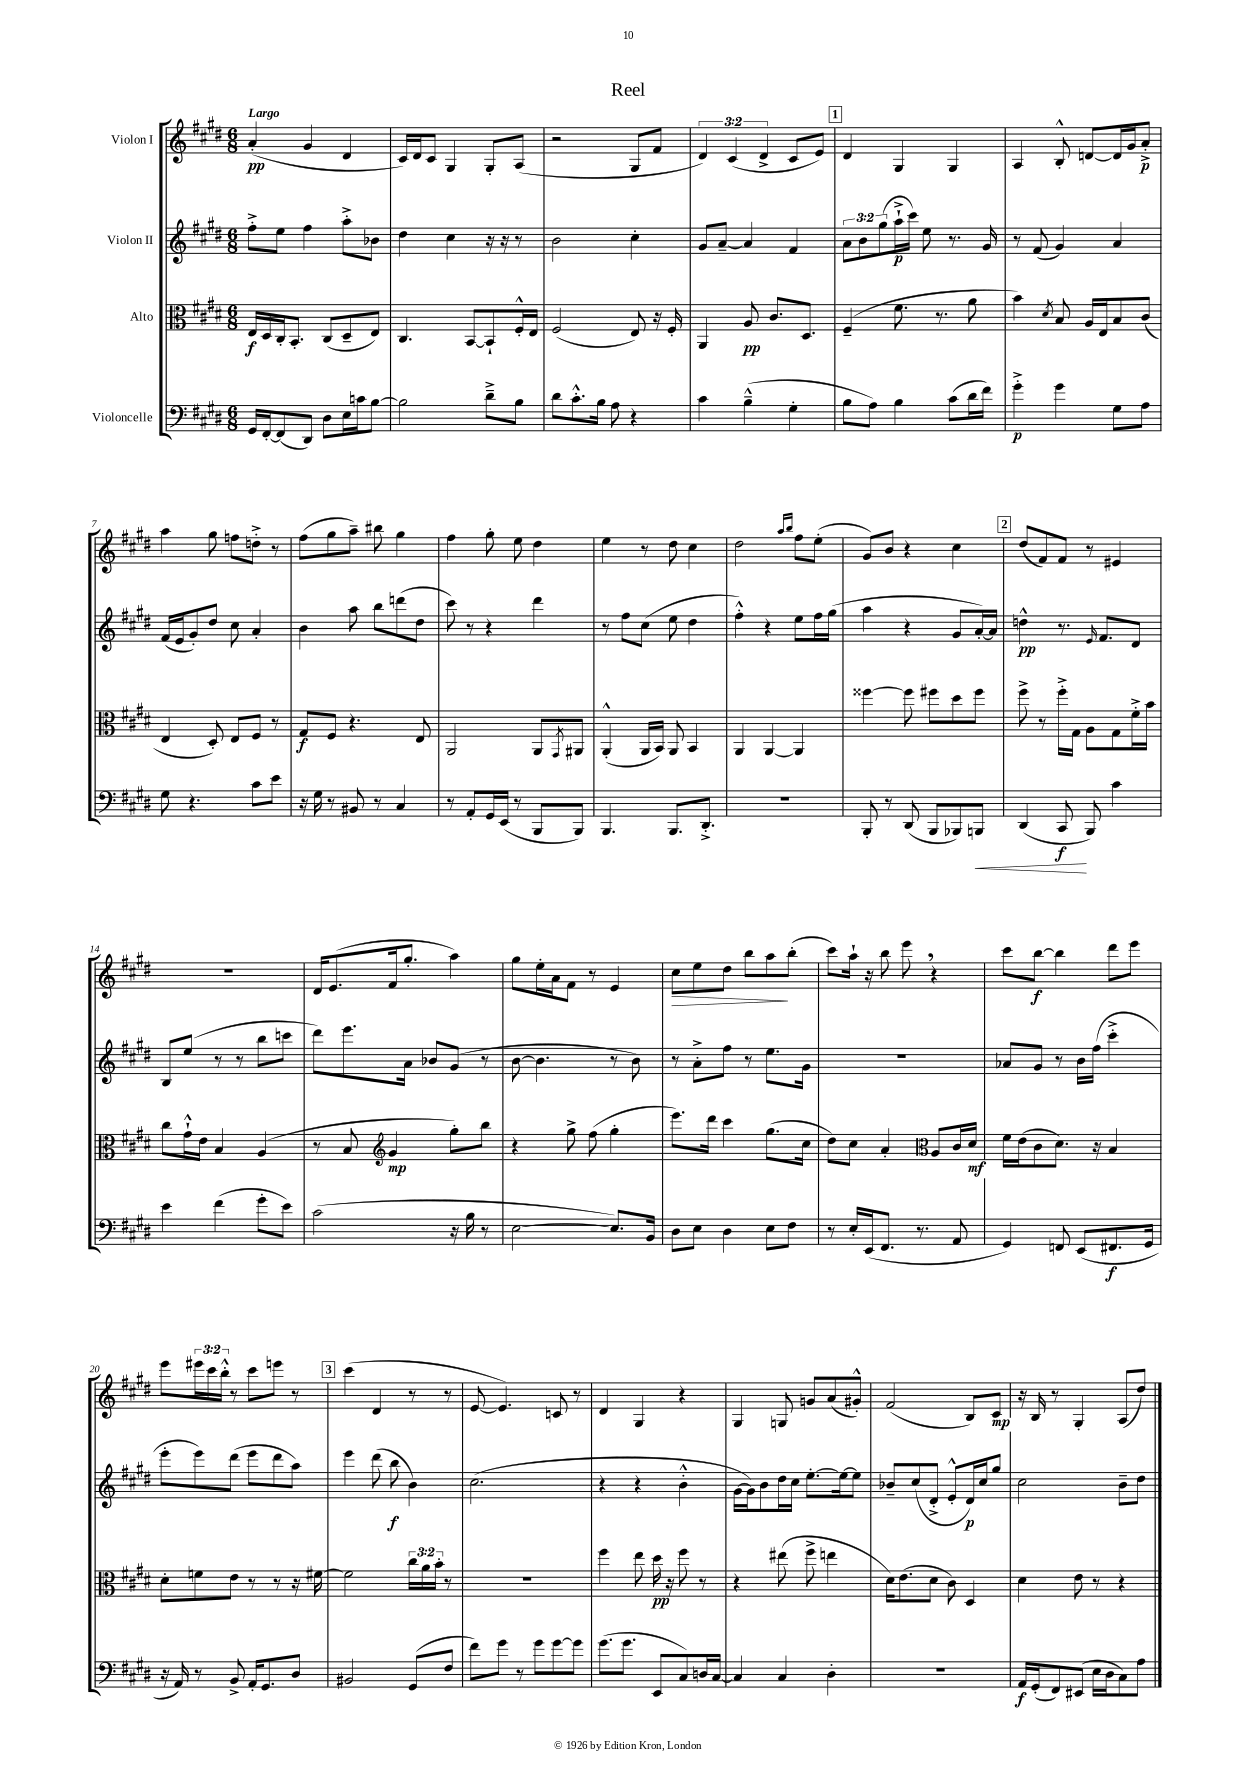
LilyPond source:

\header { title = "Reel" }
<<
\new StaffGroup <<
\new Staff = "s0" \with { instrumentName = "Violon I" } {
    \clef treble \key e \major \numericTimeSignature \time 6/8 \override Staff.TupletNumber.text = #tuplet-number::calc-fraction-text \tempo "Largo"
    a'4-.\pp( gis'4 dis'4 |
    cis'16) dis'16 cis'8 gis4 gis8-. a8( |
    r2 gis8 fis'8 |
    \tuplet 3/2 { dis'4) cis'4( dis'4-> } cis'8 e'8) |
    \mark \markup { \box "1" } dis'4 gis4 gis4 |
    a4 b8-.-^ d'8~ d'16 gis'16 a'8-.->\p |
    a''4 gis''8 f''8 d''8-.-> r8 |
    fis''8( gis''8 a''8--) bis''8 gis''4 |
    fis''4 gis''8-. e''8 dis''4 |
    e''4 r8 dis''8 cis''4 |
    dis''2 \grace { a''16 b''16 } fis''8 e''8-.( |
    gis'8) b'8 r4 cis''4 |
    \mark \markup { \box "2" } dis''8( fis'8) fis'8 r8 eis'4 |
    R2. |
    dis'16 e'8.( fis'16 gis''8.-. a''4) |
    gis''8 e''16-. a'16 fis'8 r8 e'4 |
    cis''8\> e''8 dis''8 b''8 a''8\! b''8-.( |
    cis'''8) a''16-! r16 b''8 e'''8 \breathe r4 |
    cis'''8 b''8~\f b''4 dis'''8 e'''8 |
    e'''8 \tuplet 3/2 { eis'''16 cis'''16 b''16-.-^ } r8 cis'''8 e'''8 r8 |
    \mark \markup { \box "3" } cis'''4( dis'4 r8 r8 |
    e'8~ e'4.) c'8 r8 |
    dis'4 gis4 r4 |
    gis4 g8 g'8 a'8( gis'8-.-^) |
    fis'2( b8) cis'8\mp |
    r16 b16 r8 gis4-. a8( dis''8) \bar "|." |
}
\new Staff = "s1" \with { instrumentName = "Violon II" } {
    \clef treble \key e \major \numericTimeSignature \time 6/8 \override Staff.TupletNumber.text = #tuplet-number::calc-fraction-text
    fis''8-.-> e''8 fis''4 a''8-.-> bes'8 |
    dis''4 cis''4 r16 r16 r8 |
    b'2 cis''4-. |
    gis'8 a'8~-- a'4 fis'4 |
    \mark \markup { \box "1" } \tuplet 3/2 { a'8 b'8 gis''8( } a''16-!->\p cis'''16) e''8 r8. gis'16 |
    r8 fis'8( gis'4) a'4 |
    fis'16( e'16 gis'8-.) dis''8 cis''8 a'4-. |
    b'4 a''8 b''8 d'''8( dis''8 |
    cis'''8) r8 r4 dis'''4 |
    r8 fis''8 cis''8( e''8 dis''4 |
    fis''4-.-^) r4 e''8 fis''16 gis''16( |
    a''4 r4 gis'8 a'16~-.) a'16 |
    \mark \markup { \box "2" } d''4-^\pp r8. \grace { e'16 } fis'8. dis'8 |
    b8 e''8( r8 r8 b''8 c'''8 |
    dis'''8) e'''8. a'16 bes'8 gis'8( r8 |
    b'8~ b'4. r8 b'8) |
    r8 a'8-.-> fis''8 r8 e''8. gis'16 |
    r2. |
    aes'8 gis'8 r8 b'16 fis''16( cis'''4-.-> |
    e'''8-. e'''8) dis'''8( e'''8 dis'''8 a''8) |
    \mark \markup { \box "3" } e'''4 dis'''8( b''8\f b'4) |
    cis''2.( |
    r4 r4 b'4-.-^ |
    gis'16~ gis'16) b'8 dis''16 cis''16 e''8.~-. e''16~ e''8 |
    bes'8-- cis''8( dis'8-.-> e'8-.-^ dis'16\p) cis''16 gis''8 |
    cis''2 b'8-- dis''8 \bar "|." |
}
\new Staff = "s2" \with { instrumentName = "Alto" } {
    \clef alto \key e \major \numericTimeSignature \time 6/8 \override Staff.TupletNumber.text = #tuplet-number::calc-fraction-text
    e16\f dis16 cis16-. b,8.-. cis8( dis8-- e8) |
    cis4. b,8~ b,8-! fis16-.-^ e16 |
    fis2( e8) r16 fis16-. |
    a,4 a8\pp cis'8. dis8. |
    \mark \markup { \box "1" } fis4--( fis'8. r8. a'8 |
    b'4) \acciaccatura { dis'8 } b8 a16 e16 b8 cis'8( |
    e4 dis8-.) e8 fis8 r8 |
    gis8\f fis8 r4. e8 |
    a,2 a,8 \acciaccatura { gis,8 } ais,8 |
    a,4-.-^( a,16 b,16) a,8 b,4 |
    a,4 a,4~ a,4 |
    fisis''4~ fisis''8 fis''8 dis''8 fis''8 |
    \mark \markup { \box "2" } fis''8-> r8 fis''16-.-> gis16 a8 gis8 fis'16-.-> b'16 |
    cis''8 gis'16-!-^ e'16 b4 a4( |
    r8 b8 \clef treble gis'4\mp gis''8-.) b''8 |
    r4 gis''8-> fis''8( gis''4-. |
    e'''8.) dis'''16 cis'''4 gis''8.( cis''16 |
    dis''8) cis''8 a'4-. \clef alto a8 cis'16 dis'16\mf |
    fis'16 e'16( cis'8 dis'8.) r16 b4 |
    dis'8-. f'8 e'8 r8 r8 r16 fis'16~ |
    \mark \markup { \box "3" } fis'2 \tuplet 3/2 { cis''16 a'16 b'16-. } r8 |
    R2. |
    fis''4 e''8 dis''16\pp r16 fis''8 r8 |
    r4 eis''8( fis''8-> e''4 |
    dis'16) e'8.( dis'8 cis'8) dis4 |
    dis'4 e'8 r8 r4 \bar "|." |
}
\new Staff = "s3" \with { instrumentName = "Violoncelle" } {
    \clef bass \key e \major \numericTimeSignature \time 6/8
    gis,16 fis,16~-. fis,8( dis,8) dis8 e16 c'16 b8~ |
    b2 dis'8---> b8 |
    dis'8 cis'8.-.-^ b16 a8 r4 |
    cis'4 b4---^( gis4-. |
    \mark \markup { \box "1" } b8 a8) b4 cis'8( dis'16 fis'16) |
    gis'4-.->\p gis'4 gis8 a8 |
    gis8 r4. cis'8 e'8 |
    r16 gis16 r8 bis,8 r8 cis4 |
    r8 a,8-. gis,16 e,16( r8 b,,8 b,,8) |
    b,,4. b,,8. dis,8.-.-> |
    R2. |
    b,,8-. r8 dis,8( b,,8 bes,,8) b,,8\< |
    \mark \markup { \box "2" } dis,4( cis,8\f\! b,,8) cis'4 |
    e'4 fis'4( gis'8-. e'8) |
    cis'2( r16 b16 r8 |
    e2~ e8.) b,16 |
    dis8 e8 dis4 e8 fis8 |
    r8 e16-. e,16( fis,8. r8. a,8 |
    gis,4) f,8 e,8( fis,8.\f gis,16 |
    r16 a,16) r8 b,8-> a,16-. gis,8. dis8 |
    \mark \markup { \box "3" } bis,2 gis,8( fis8 |
    fis'8) gis'8 r8 gis'8 gis'8~ gis'8 |
    gis'8.( gis'8. e,8 cis8) d16 cis16~ |
    cis4 cis4 dis4-. |
    R2. |
    a,16\f gis,16-.( fis,8) eis,8( e16 dis16 cis8) a8 \bar "|." |
}
>>
>>
